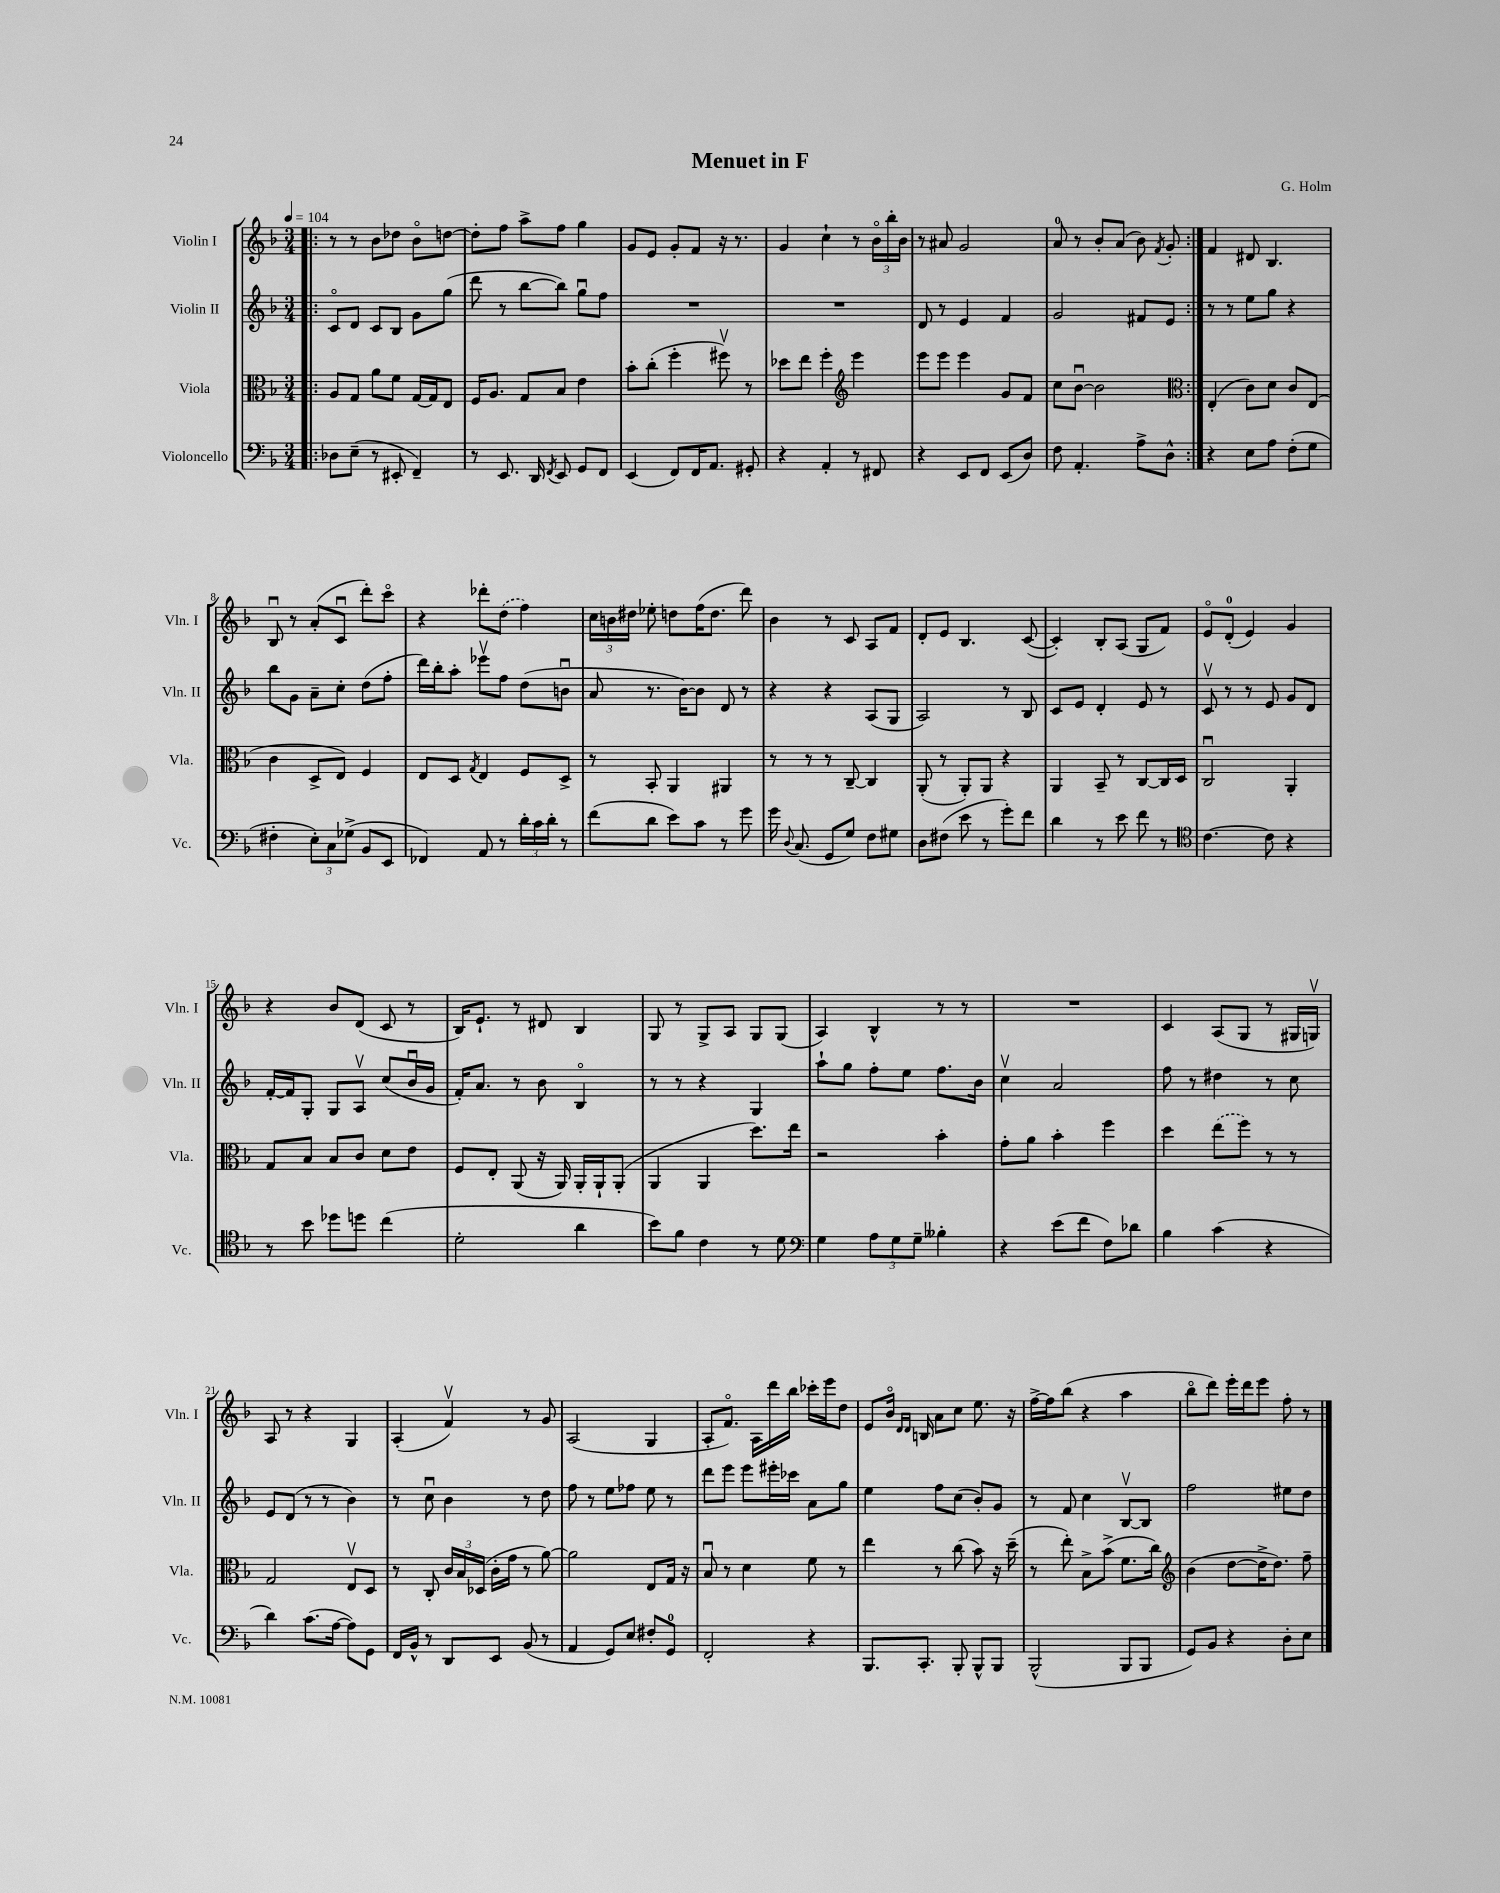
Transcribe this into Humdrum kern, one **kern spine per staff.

**kern	**kern	**kern	**kern
*part4	*part3	*part2	*part1
*staff4	*staff3	*staff2	*staff1
*I"Violoncello	*I"Viola	*I"Violin II	*I"Violin I
*I'Vc.	*I'Vla.	*I'Vln. II	*I'Vln. I
*clefF4	*clefC3	*clefG2	*clefG2
*k[b-]	*k[b-]	*k[b-]	*k[b-]
*M3/4	*M3/4	*M3/4	*M3/4
*MM104	*MM104	*MM104	*MM104
=1!|:	=1!|:	=1!|:	=1!|:
8D-X\L	8A/L	8c/L	8r
(8E~\J	8G/J	8d/J	8r
8r	8a\L	8c/L	8b-\L
8EE#X'/	8f\J	8B-/J	8dd-X\J
4FF~/)	[16G/LL	8g\L	8b-\L
.	16G/J]	.	.
.	8E/J	(8gg\J	[8ddn\J
=2	=2	=2	=2
8r	16F/KL	8ddd\	8dd'\L]
.	8.A/J	.	.
8.EE/	.	8r	8ff\J
.	8G/L	[8bb-\L	8aa^\L
16DD/	.	.	.
8qFF/	.	.	.
8EE/	8B-/J	8bb-\J])	8ff\J
8GG/L	4e\	8ggu\L	4gg\
8FF/J	.	8ff\J	.
=3	=3	=3	=3
(4EE/	8b-'\L	2.r	8g/L
.	(8cc'\J	.	8e/J
8FF/L)	4ff'\	.	8g'/L
16FF/K	.	.	8f/J
8.AA/J	.	.	.
.	8ff#Xv\)	.	16r
.	.	.	8.r
8GG#X'/	8r	.	.
=4	=4	=4	=4
4r	8dd-X\L	2.r	4g/
.	8ee\J	.	.
4AA'/	4ff'\	.	4cc`\
*	*clefG2	*	*
8r	4eee\	.	8r
8FF#X/	.	.	24b-\LL
.	.	.	24bb-'\
.	.	.	24b-\JJ
=5	=5	=5	=5
4r	8eee\L	8d/	8r
.	8eee\J	8r	8a#X/
8EE/L	4eee\	4e/	2g/
8FF/J	.	.	.
(8EE/L	8g/L	4f/	.
8D/J)	8f/J	.	.
=6	=6	=6	=6
8F\	8cc\L	2g/	8a/
4.AA'/	[8b-u\J	.	8r
.	2b-\]	.	8b-'/L
.	.	.	(8a/J
8A^\L	.	8f#X/L	8b-\)
.	.	.	8qf/
8D^^\J	.	8e/J	8g'/
=7:|!	=7:|!	=7:|!	=7:|!
*	*clefC3	*	*
4r	(4E'/	8r	4f/
.	.	8r	.
8E\L	8c\L)	8ee\L	8d#X/
8A\J	8d\J	8gg\J	4.B-/
(8F'\L	8c/L	4r	.
8G\J	(8E/J	.	.
!!LO:LB:g=z
=8	=8	=8	=8
4F#X'\	4c\	8bb-\L	8B-u/
.	.	8g\J	8r
12E'\L)	8D^/L	8a~\L	(8a'/L
12C\	.	.	.
.	8E/J)	8cc'\J	8cu/J
(12G-X^\J	.	.	.
8BB-/L	4F/	(8dd\L	8ddd'\L)
8EE/J	.	8ff'\J	8ccc\J
=9	=9	=9	=9
4FF-X/)	8E/L	16ddd\LL)	4r
.	.	16bb-'\J	.
.	8D/J	8aa'\J	.
.	8qG/	.	.
8AA/	4E/	8eee-Xv\L	8ddd-X'\L
8r	.	8ff\J	(8dd\J
24d'\LL	8F/L	(8dd\L	4ff\)
24c\	.	.	.
24d'\JJ	.	.	.
8r	8D^/J	8bnu\J	.
=10	=10	=10	=10
(8f\L	8r	8a/	24cc\LL
.	.	.	24bn\
.	.	.	24dd#X\JJ
8d\J	8BB-'/	8.r	8ee-X'\
8e\L)	4AA/	.	8ddn\L
.	.	[16b-\KL)	.
8c\J	.	8b-\J]	(16ff\K
.	.	.	8.dd\J
8r	4AA#X/	8d/	.
8g\	.	8r	8ddd\)
=11	=11	=11	=11
16g\	8r	4r	4b-\
8qqD/	.	.	.
(8.C/	.	.	.
.	8r	.	.
8GG/L	8r	4r	8r
8G/J)	[8C~/	.	8c/
8F\L	4C/]	(8A/L	8A/L
8G#X\J	.	8G/J	8f/J
=12	=12	=12	=12
8D\L	(8AA'/	2A/)	8d'/L
(8F#X\J	8r	.	8e/J
8e\	8AA'/L)	.	4.B-/
8r	8AA/J	.	.
8g'\L)	4r	8r	.
8f\J	.	8B-/	([8c/
=13	=13	=13	=13
4d\	4AA/	8c/L	4c'/])
.	.	8e/J	.
8r	8BB-~/	4d'/	8B-'/L
8e\	8r	.	(8A/J
8f\	[8C/L	8e/	8G/L
8r	16C/L]	8r	8f/J)
.	16D/JJ	.	.
=14	=14	=14	=14
*clefC4	*	*	*
[4.c\	2Cu/	8cv/	8e/L
.	.	8r	(8d'/J
.	.	8r	4e/)
8c\]	.	8e/	.
4r	4AA'/	8g/L	4g/
.	.	8d/J	.
!!LO:LB:g=z
=15	=15	=15	=15
8r	8G/L	[16f'/LL	4r
.	.	16f/J]	.
8b-\	8B-/J	8G'/J	.
8dd-X\L	8B-/L	8G/L	8b-/L
8ddn\J	8c/J	8Av/J	(8d/J
(4cc\	8d\L	(8cc/L	8c/
.	8e\J	16b-u/L	8r
.	.	16g/JJ	.
=16	=16	=16	=16
2d'\	8F/L	16f'/KL)	16B-/KL)
.	.	8.a/J	8.e`/J
.	8E'/J	.	.
.	(8AA/	8r	8r
.	16r	8b-\	8d#X/
.	16AA/)	.	.
4a\	16AA'/LL	4B-/	4B-/
.	16AA`/J	.	.
.	(8AA'/J	.	.
=17	=17	=17	=17
8b-\L)	4AA/	8r	8G/
8f\J	.	8r	8r
4c\	4AA/	4r	8G^/L
.	.	.	8A/J
8r	8.dd\L)	4G/	8G/L
8d\	.	.	(8G/J
.	16ee\Jk	.	.
=18	=18	=18	=18
*clefF4	*	*	*
4G\	2r	8aa`\L	4A/)
.	.	8gg\J	.
12A\L	.	8ff'\L	4B-^^/
12G\	.	.	.
.	.	8ee\J	.
12G~\J	.	.	.
4B--X'\	4b-'\	8.ff\L	8r
.	.	.	8r
.	.	16b-\Jk	.
=19	=19	=19	=19
4r	8g'\L	4ccv\	2.r
.	8a\J	.	.
(8e\L	4b-'\	2a/	.
8f\J	.	.	.
8F\L)	4ff\	.	.
8d-X\J	.	.	.
=20	=20	=20	=20
4B-\	4dd\	8ff\	4c/
.	.	8r	.
(4c\	(8ee\L	4dd#X\	(8A/L
.	8ff\J)	.	8G/J
4r	8r	8r	8r
.	8r	8cc\	16G#X/LL
.	.	.	16Gnv/JJ)
!!LO:LB:g=z
=21	=21	=21	=21
4d\)	2G/	8e/L	8A/
.	.	(8d/J	8r
(8.c\L	.	8r	4r
.	.	8r	.
[16A\Jk	.	.	.
8A\L])	8Ev/L	4b-\)	4G/
8GG\J	8D/J	.	.
=22	=22	=22	=22
16FF/LL	8r	8r	(4A'/
16BB-^^/JJ	.	.	.
8r	8C'/	8ccu\	.
8DD/L	24c/LL	4b-\	4fv/)
.	24B-/	.	.
.	(24D-X/JJ	.	.
8EE/J	16c'\LL	.	.
.	16g\JJ	.	.
(8BB-/	8r	8r	8r
8r	[8a\)	8dd\	8g/
=23	=23	=23	=23
4AA/	2a\]	8ff\	(2A/
.	.	8r	.
8GG/L)	.	8ee\L	.
8E/J	.	8ff-X\J	.
8F#X'/L	8E/L	8ee\	4G/
8GG/J	16G/Jk	8r	.
.	16r	.	.
=24	=24	=24	=24
2FF'/	8B-u/	8ddd\L	8A'/L
.	8r	8eee\J	8.f/J)
.	4d\	8eee\L	.
.	.	.	16A\LL
.	.	16eee#X'\L	16ddd\
.	.	16ccc-X\JJ	16bb-\JJ
4r	8f\	8a\L	16ccc-X'\LL
.	.	.	16eee\J
.	8r	8gg\J	8dd\J
=25	=25	=25	=25
8.BBB-/L	4ee\	4ee\	8e/L
.	.	.	16b-/Jk
.	.	.	16qqd/LL
.	.	.	16qqd/JJ
8.CC'/J	.	.	16Bn/
.	8r	8ff\L	8a\L
8BBB-'/	(8cc\	(8cc\J	8cc\J
8BBB-^^/L	8b-\)	8b-'/L)	8.ee\
8BBB-/J	16r	8g/J	.
.	(16dd~\	.	16r
=26	=26	=26	=26
(2BBB-^^/	8r	8r	[16ff^\LL
.	.	.	16ff\J]
.	8ee'\)	8f/	(8bb-\J
.	8B-^\L	4cc\	4r
.	(8b-^\J	.	.
8BBB-/L	8.f\L	[8B-v/L	4aa\
8BBB-/J	.	8B-/J]	.
.	16cc\Jk)	.	.
=27	=27	=27	=27
*	*clefG2	*	*
8GG/L)	(4b-\	2ff\	8bb-\L
8BB-/J	.	.	8ddd\J)
4r	[8dd\L	.	16eee'\LL
.	.	.	16ddd\J
.	16dd^\K]	.	8eee\J
.	8.dd\J)	.	.
8D'\L	.	8ee#X\L	8ff'\
8E\J	8ff~\	8dd\J	8r
==	==	==	==
*-	*-	*-	*-
